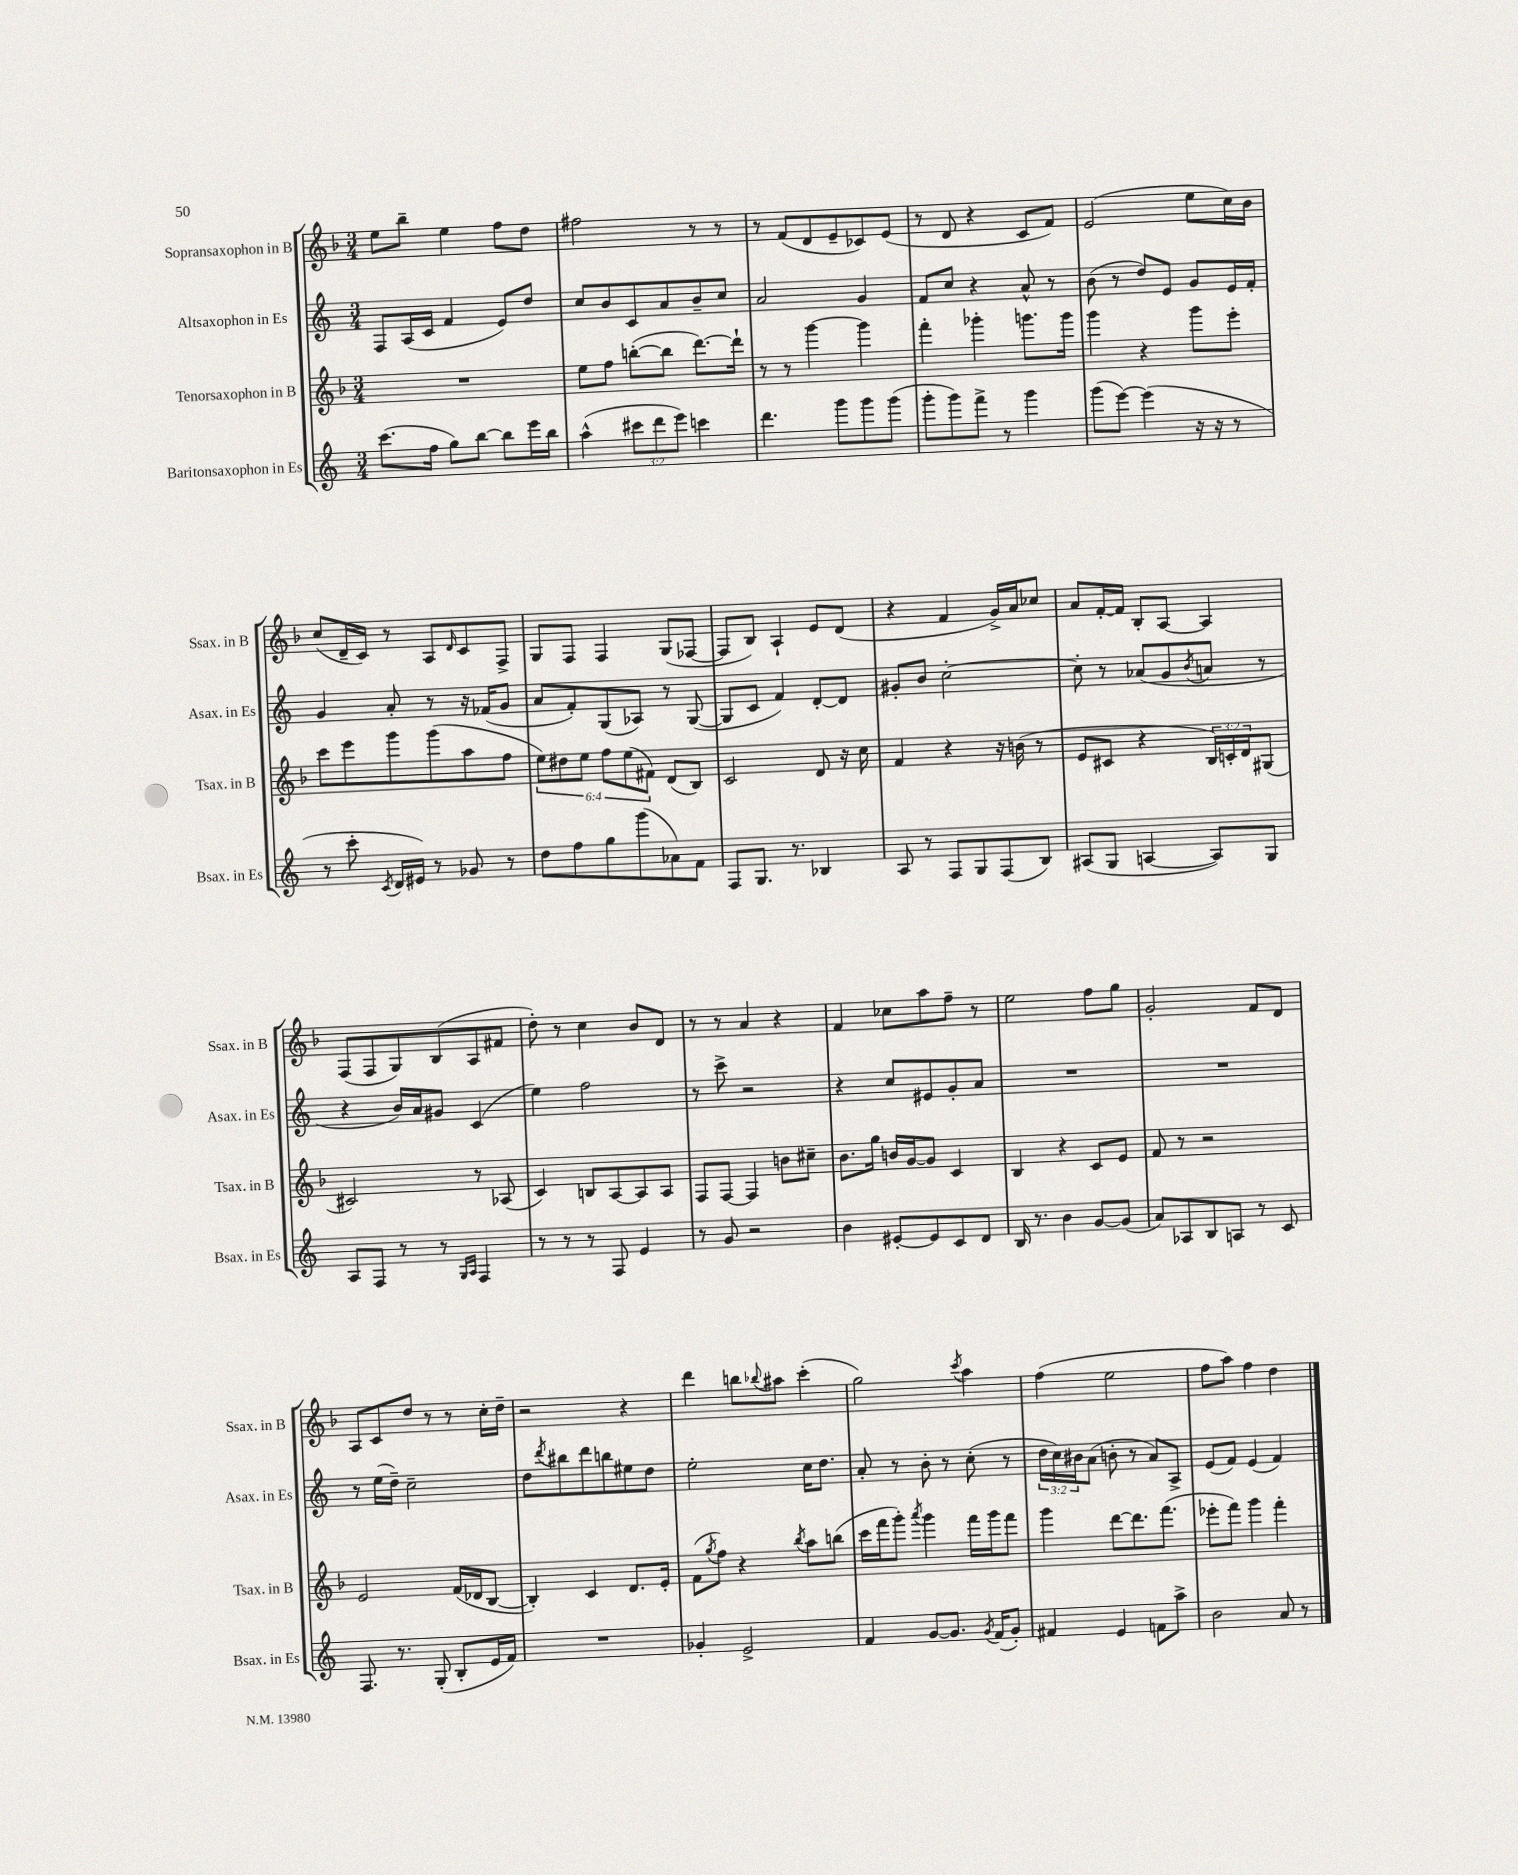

**kern	**kern	**kern	**kern
*part4	*part3	*part2	*part1
*staff4	*staff3	*staff2	*staff1
*I"Baritonsaxophon in Es	*I"Tenorsaxophon in B	*I"Altsaxophon in Es	*I"Sopransaxophon in B
*I'Bsax. in Es	*I'Tsax. in B	*I'Asax. in Es	*I'Ssax. in B
*clefG2	*clefG2	*clefG2	*clefG2
*k[]	*k[b-]	*k[]	*k[b-]
*M3/4	*M3/4	*M3/4	*M3/4
=60	=60	=60	=60
(8.ccc\L	2.r	8F/L	8ee\L
.	.	(16A/L	8bb-~\J
16ff\Jk	.	16c/JJ	.
8gg\L)	.	4f/	4ee\
[8bb\J	.	.	.
8bb\L]	.	8e/L)	8ff\L
16eee\L	.	8dd/J	8dd\J
16bb\JJ	.	.	.
=61	=61	=61	=61
(4aa^^\	8ee\L	8cc/L	2ff#X\
.	8ff\J	8b/	.
12ccc#X\L	([8bbn'\L	8c/	.
12ddd\	.	.	.
.	8bb\J]	8a/	.
12eee\J)	.	.	.
4cccn\	[8.ddd\L)	8b~/	8r
.	.	8cc/J	8r
.	16ddd`\Jk]	.	.
=62	=62	=62	=62
4.ddd\	8r	2a/	8r
.	8r	.	(8f/L
.	[4ggg\	.	8d/
8ggg\L	.	.	8e~/
8ggg\	4ggg\]	4g/	8c-X/)
(8ggg\J	.	.	(8e/J
=63	=63	=63	=63
8ggg'\L	4fff'\	8f/L	8r
8ggg\)	.	8cc/J	8d/
8fff^\J	4ggg-X'\	4r	4r
8r	.	.	.
4ggg\	8.gggn\L	8a^^/	8c/L
.	.	8r	8f/J)
.	16ggg\Jk	.	.
=64	=64	=64	=64
(8ggg\L	4ggg\	(8b\	(2e/
[8eee\J)	.	8r	.
(4eee\]	4r	8dd/L)	.
.	.	8e/J	.
16r	8ggg\L	8g/L	8ee\L
16r	.	.	.
8r	8eee'\J	16e/L	16cc\L)
.	.	16f'/JJ	16b-\JJ
!!LO:LB:g=z
=65	=65	=65	=65
8r	8ccc\L	4g/	(8cc/L
8ccc'\	8eee\	.	16d~/L
.	.	.	16c/JJ)
8qc/	.	.	.
16d/LL	8ggg\	8a'/	8r
16e#X/JJ)	.	.	.
8r	(8ggg\	8r	8A/L
.	.	.	16qqd/
8g-X/	8aa\	16r	8c/
.	.	(16f-X/KL	.
8r	8ff\J	8g/J	8F^/J
=66	=66	=66	=66
8dd\L	12ee\L)	8a/L	8G/L
.	12dd#X\	.	.
8ff\	.	8f'/)	8F/J
.	12ee\J	.	.
8gg\	12ff\L	(8G/	4F/
.	(12ee\	.	.
(8ggg\	.	8A-X/J)	.
.	12f#X\J)	.	.
8a-X\)	(8d/L	8r	(8G/L
8f\J	8B-/J)	([8G/	[8F-X/J
=67	=67	=67	=67
8F/L	2c/	8G/L]	8F-/L]
8.G/J	.	8c/J	8B-/J)
.	.	4f/)	4A`/
8.r	.	.	.
4B-X/	8d/	[8d'/L	8e/L
.	16r	8d/J]	(8d/J
.	16cc\	.	.
=68	=68	=68	=68
8A/	4f/	8g#X'/L	4r
8r	.	8b/J	.
8F/L	4r	[2cc'\	4f/
8G/	.	.	.
(8F/	16r	.	16g^/LL)
.	(16bn\	.	16a/J
8B/J)	8r	.	8cc-X/J
=69	=69	=69	=69
(8A#X/L	8e/L	8cc'\]	8a/L
8G/J	8c#X/J	8r	[16f'/L
.	.	.	16f/JJ]
[4An/	4r	(8a-X/L	8B-'/L
.	.	8g/	[8A/J
.	.	8qb/	.
8A/L])	24B-/LL)	8an/J	4A/]
.	24cn'/	.	.
.	24d/J	.	.
8G/J	(8G#X/J	8r	.
!!LO:LB:g=z
=70	=70	=70	=70
8A/L	2c#X/)	4r	(8F/L
8F/J	.	.	8F/
8r	.	16b/LL)	8G/)
.	.	16a/J	.
8r	.	8g#X/J	(8B-/
16qqG/LL	.	.	.
16qqA/JJ	.	.	.
4F/	8r	(4c/	8A/
.	(8A-X/	.	8f#X/J
=71	=71	=71	=71
8r	4c/)	4ee\)	8dd'\)
8r	.	.	8r
8r	8Bn/L	2ff\	4cc\
8F/	[8A/	.	.
4e/	8A/]	.	8b-/L
.	8A/J	.	8d/J
=72	=72	=72	=72
8r	8F/L	8r	8r
8g/	[8F/J	8ccc^\	8r
2r	4F/]	2r	4a/
.	8bn\L	.	4r
.	8cc#X~\J	.	.
=73	=73	=73	=73
4b\	8.b-\L	4r	4f/
.	16gg\Jk	.	.
[8e#X'/L	16bn/LL	8cc/L	8cc-X\L
.	[16g/J	.	.
8e#/]	8g/J]	8e#X/	8aa\
8c/	4c/	8g'/	8ff~\J
8d/J	.	8a/J	8r
=74	=74	=74	=74
16B/	4B-/	2.r	2ee\
8.r	.	.	.
4b\	4r	.	.
[8g/L	8c/L	.	8ff\L
(8g/J]	8e/J	.	8gg\J
=75	=75	=75	=75
8a/L)	8f/	2.r	2g'/
8A-X/	8r	.	.
8B/	2r	.	.
8An/J	.	.	.
8r	.	.	8f/L
8c/	.	.	8d/J
!!LO:LB:g=z
=76	=76	=76	=76
8.F/	2e/	8r	8A/L
.	.	(16ee\LL	8c/
8.r	.	16dd~\JJ)	.
.	.	2cc~\	8dd/J
(8G'/	.	.	8r
8B'/L	(16f/LL	.	8r
.	16d-X/J	.	.
16e/L	[8B-/J	.	16cc'\LL
16f/JJ)	.	.	16dd~\JJ
=77	=77	=77	=77
2.r	4B-'/])	8dd\L	2r
.	.	8qddd/	.
.	.	8bb#X\	.
.	4c/	8ddd\	.
.	.	8bbn\	.
.	8.d/L	8ee#X\	4r
.	.	8dd\J	.
.	16e'/Jk	.	.
=78	=78	=78	=78
4g-X'/	(8f\L	2ee'\	4ddd\
.	8qgg/	.	.
.	8ff\J)	.	.
2e^/	4r	.	8bbn\L
.	.	.	8qqbb-X/
.	.	.	8aa#X\J
.	8qbb-/	.	.
.	8aa\L	16cc\KL	(4ccc'\
.	.	8.dd\J	.
.	(8bbn\J	.	.
=79	=79	=79	=79
4f/	16ccc\LL	8a'/	2gg\)
.	16fff\J	.	.
.	8ggg'\J)	8r	.
.	8qaaa/	.	.
[8g/L	4ggg\	8b'\	.
8.g/J]	.	8r	.
.	.	.	8qccc/
.	16fff\LL	(8cc'\	4aa\
8qg/	.	.	.
(16f/KL	16ggg\J	.	.
8g'/J)	8fff\J	8r	.
=80	=80	=80	=80
4f#X/	4ggg\	24dd\LL	(4ff\
.	.	24cc\)	.
.	.	24b#X\J	.
.	.	(8a\J	.
4e/	[8ddd\L	8bn'\	2ee\
.	8.ddd\]	8r	.
8fn\L	.	8a/L)	.
.	(8.fff\J	.	.
8aa^\J	.	8A^/J	.
=81	=81	=81	=81
2b\	8eee-X'\L	(8e/L	8ff\L
.	8fff\J)	8f/J)	8aa\J)
.	4ggg\	(4e/	4ff\
8a/	4fff'\	4f/)	4dd\
8r	.	.	.
==	==	==	==
*-	*-	*-	*-
